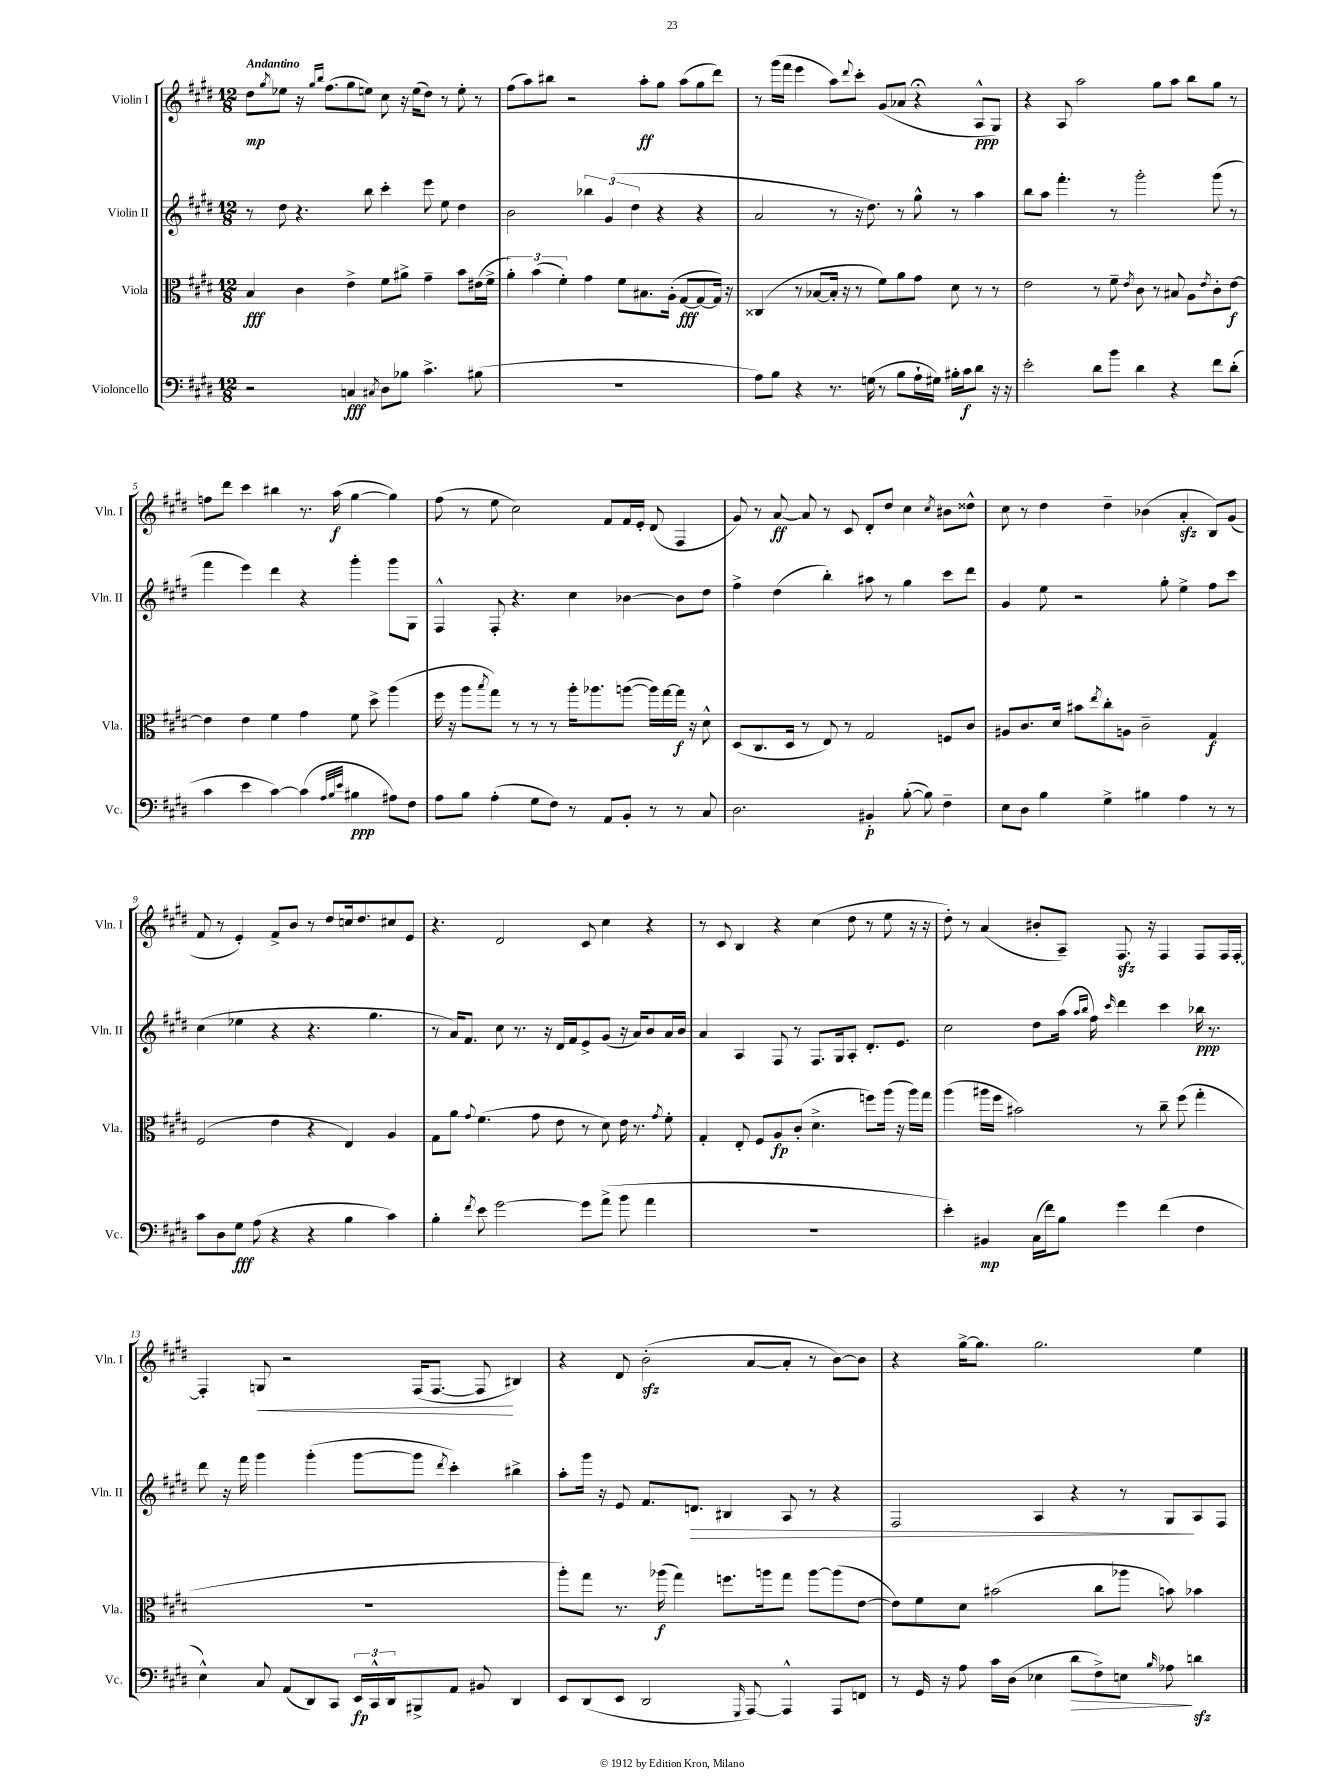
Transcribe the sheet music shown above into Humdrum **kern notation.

**kern	**kern	**kern	**kern
*staff4	*staff3	*staff2	*staff1
*clefF4	*clefC3	*clefG2	*clefG2
*k[f#c#g#d#]	*k[f#c#g#d#]	*k[f#c#g#d#]	*k[f#c#g#d#]
*M12/8	*M12/8	*M12/8	*M12/8
2r	4B	8r	8dd#
.	.	.	8qgg#
.	.	8dd#	8ee-
.	4c#	4.r	16r
.	.	.	16qqgg#
.	.	.	16qqbb
.	.	.	(8.ff#
4C	4e^	.	8gg#
.	.	8bb	8ee)
8qC#	.	.	.
8D#	8f#	4ccc#'	8cc#
8B-	8a#^	.	16r
.	.	.	(16ee
4.c#^	4g#~	8eee	8dd#)
.	.	8ee	8r
.	8b	4dd#	8ee'
(8B#	(16e#	.	8r
.	16f#^	.	.
=	=	=	=
1.r	6a')	2b	(8ff#
.	.	.	8aa)
.	(6b	.	.
.	.	.	8bb#
.	6f#')	.	.
.	.	.	2r
.	4g#	6bb-	.
.	.	(6g#	.
.	8f#	.	.
.	.	6dd#	.
.	8.B#	.	8aa'
.	.	4r	8gg#
.	(16A'	.	.
.	[8G#	.	(8aa
.	8G#_	4r	8gg#
.	16G#])	.	8ddd#)
.	16r	.	.
=	=	=	=
8A)	(4C##	2a	8r
8B	.	.	(16ggg#
.	.	.	16fff#
4r	8r	.	4eee
.	[8B-	.	.
8.r	16B-']	8r	8aa)
.	16r	.	.
.	.	.	8qqddd#
.	8r	16r	8ccc#'
(16G	.	8.dd#)	.
8r	8f#)	.	(8g#
8B	8a	8r	8a-
16A`	8g#	8gg#^^	4r;
16G#)	.	.	.
16B#'	8d#	8r	.
16c#	.	.	.
8d#	8r	4aa	8A^^
16r	8r	.	8G#)
16r	.	.	.
=	=	=	=
2e'	2e	8bb	4r
.	.	8aa	.
.	.	4.fff#'	8A
.	.	.	2aa
8d#	8r	.	.
8b	8f#~	8r	.
.	8qe	.	.
4d#	8c#	2ggg#'	.
.	8r	.	8gg#
4r	8B#	.	8aa
.	8A	.	8bb
.	8qe	.	.
8f#	8c#'	(8ggg#	8gg#
(8d#'	[8e	8r	8r
=	=	=	=
4c#	4e]	4fff#	8ff
.	.	.	8ddd#
4e	4e	4eee)	4ccc#
[4c#)	4f#	4ddd#	4bb#
(4c#]	4g#	4r	8.r
.	.	.	(16aa
32qqA	.	.	.
32qqB	.	.	.
32qqe	.	.	.
4B#	8f#	4ggg#'	[4gg#
.	8dd#^	.	.
8A#)	(4aa	8ggg#	4gg#])
8F#	.	8G#	.
=	=	=	=
8A	16ff#	4F#^^	(8ff#
.	16r	.	.
8B	8aa	.	8r
.	8qbb	.	.
(4A'	8gg#)	8F#'	8ee
.	8r	4.r	2cc#)
8G#	8r	.	.
8F#)	8r	.	.
8r	16aa'	4cc#	.
.	8.aa-	.	.
8AA	.	.	8f#
8BB'	([8aa	[4b-	16f#
.	.	.	16e'
8r	16aa])	.	(8d#
.	[16gg#	.	.
8r	16gg#]	8b-]	4F#
.	16r	.	.
8C#	8d#^^	8dd#	.
=	=	=	=
2.D#	(8D#	4ff#^	8g#)
.	8.C#	.	8r
.	.	(4dd#	[8a
.	16D#	.	.
.	8r	.	8a]
.	8E)	4bb')	8r
.	8r	.	8c#
4BB#'	2G#	8aa#	8d#'
.	.	8r	8dd#
([8B'	.	4gg#	4cc#
8B])	.	.	.
.	.	.	8qcc#
4F#~	8F	8ccc#	8b#
.	8c#	8ddd#	8dd##^^
=	=	=	=
8E	8A#	4g#	8cc#
8D#	8.c#	.	8r
4B	.	8ee	4dd#
.	16d#	.	.
.	8b#	2r	.
.	8qee	.	.
4G#^	8cc#'	.	4dd#~
.	8A	.	.
4B#	2c#~	.	(4b-
.	.	8gg#'	.
4A	.	4ee^	4a'
8r	4G#	8ff#	8B)
8r	.	8ccc#	(8g#
=	=	=	=
8c#	(2F#	(4cc#	8f#
8D#	.	.	8r
8G#	.	4ee-	4e')
(8A	.	.	.
4r	4e	4r	8f#^
.	.	.	8b
4r	4r	4.r	8r
.	.	.	8dd#
4B	4E)	.	16cc
.	.	.	8.dd#
.	.	4.gg#	.
4c#)	4A	.	8cc#
.	.	.	8e
=	=	=	=
4B'	8G#	8r	4.r
.	8a	16a)	.
.	.	8.f#	.
8qf#	8qqg#	.	.
8e	(4.f#	.	.
[2g#	.	8cc#	2d#
.	.	8.r	.
.	8g#	.	.
.	.	16r	.
.	8e	16d#	.
.	.	16f#	.
8g#]	8r	8e^	8c#
(8a^	8d#)	(8g#	4cc#
8b	16e	16r	.
.	8.r	16a)	.
4a	.	8b	4r
.	8qg#	.	.
.	8f#'	16a	.
.	.	16b	.
=	=	=	=
1.r	4G#'	4a	8r
.	.	.	8c#
.	8E'	4A	4B
.	8F#	.	.
.	8A	8F#	4r
.	(8c#'	8r	.
.	4.d#^	8.F#	(4cc#
.	.	16G#	.
.	.	8A'	8dd#
.	8ff)	8.d#'	8r
.	(16aa	.	8ee
.	16r	8.e	.
.	16aa)	.	16r
.	16gg#	.	16r
=	=	=	=
4e')	(4aa	2cc#	8dd#')
.	.	.	8r
4BB#	16aa#	.	(4a
.	16ff#	.	.
.	2b#)	.	.
(16C#	.	8dd#	8b#'
16f#)	.	.	.
8B	.	(16aa	8A~)
.	.	16qqaa	.
.	.	16qqbb	.
.	.	16ff#)	.
.	.	16qqccc#	.
4g#	.	4ddd#	8.F#
.	8r	.	.
.	.	.	16r
(4f#	8cc#~	4ccc#	4F#
.	(8ff#	.	.
4F#	4gg#'	16bb-	8F#
.	.	8.r	.
.	.	.	16F#
.	.	.	[16F#'
=	=	=	=
4E^^)	1.r	8ddd#	4F#']
.	.	16r	.
.	.	16fff#	.
8C#	.	4ggg#	8G
(8AA	.	.	2r
8DD#)	.	(4ggg#'	.
8CC#	.	.	.
24EE	.	[8ggg#	.
24CC#^^	.	.	.
24DD#	.	.	.
8BBB#^	.	8ggg#]	(16F#
.	.	.	[8.F#
.	.	8qddd#	.
8AA	.	4ccc#')	.
8BB#	.	.	8F#]
4DD#	.	4bb#^	4B#)
=	=	=	=
8EE	8aa')	8aa'	4r
(8DD#	8gg#	16ggg#	.
.	.	16r	.
8EE	8.r	8e	8d#
2DD#	.	8.f#	(2b'
.	(16aa-	.	.
.	4gg#)	.	.
.	.	8.d	.
.	8.ff	4B#	.
16qqGGG#	.	.	.
[8AAA)	.	.	[8a
.	16aa	.	.
4AAA^^]	8gg#	8A	8a']
.	[8aa	8r	8r
8AAA	(8aa]	4r	[8b)
8FF	[8e	.	8b]
=	=	=	=
8r	8e])	2F#	4r
16GG#	8f#	.	.
16r	.	.	.
8A	8d#	.	[16gg#^
.	.	.	8.gg#]
16c#	(2b#	.	.
(16D#	.	.	.
4E-	.	4A	2.gg#
8d#	.	4r	.
8F#^)	8cc#	.	.
8E	8aa-	8r	.
16qqB	.	.	.
8A-	8b)	8G#	.
4d	4b-	8A	4ee
.	.	8F#	.
==	==	==	==
*-	*-	*-	*-
